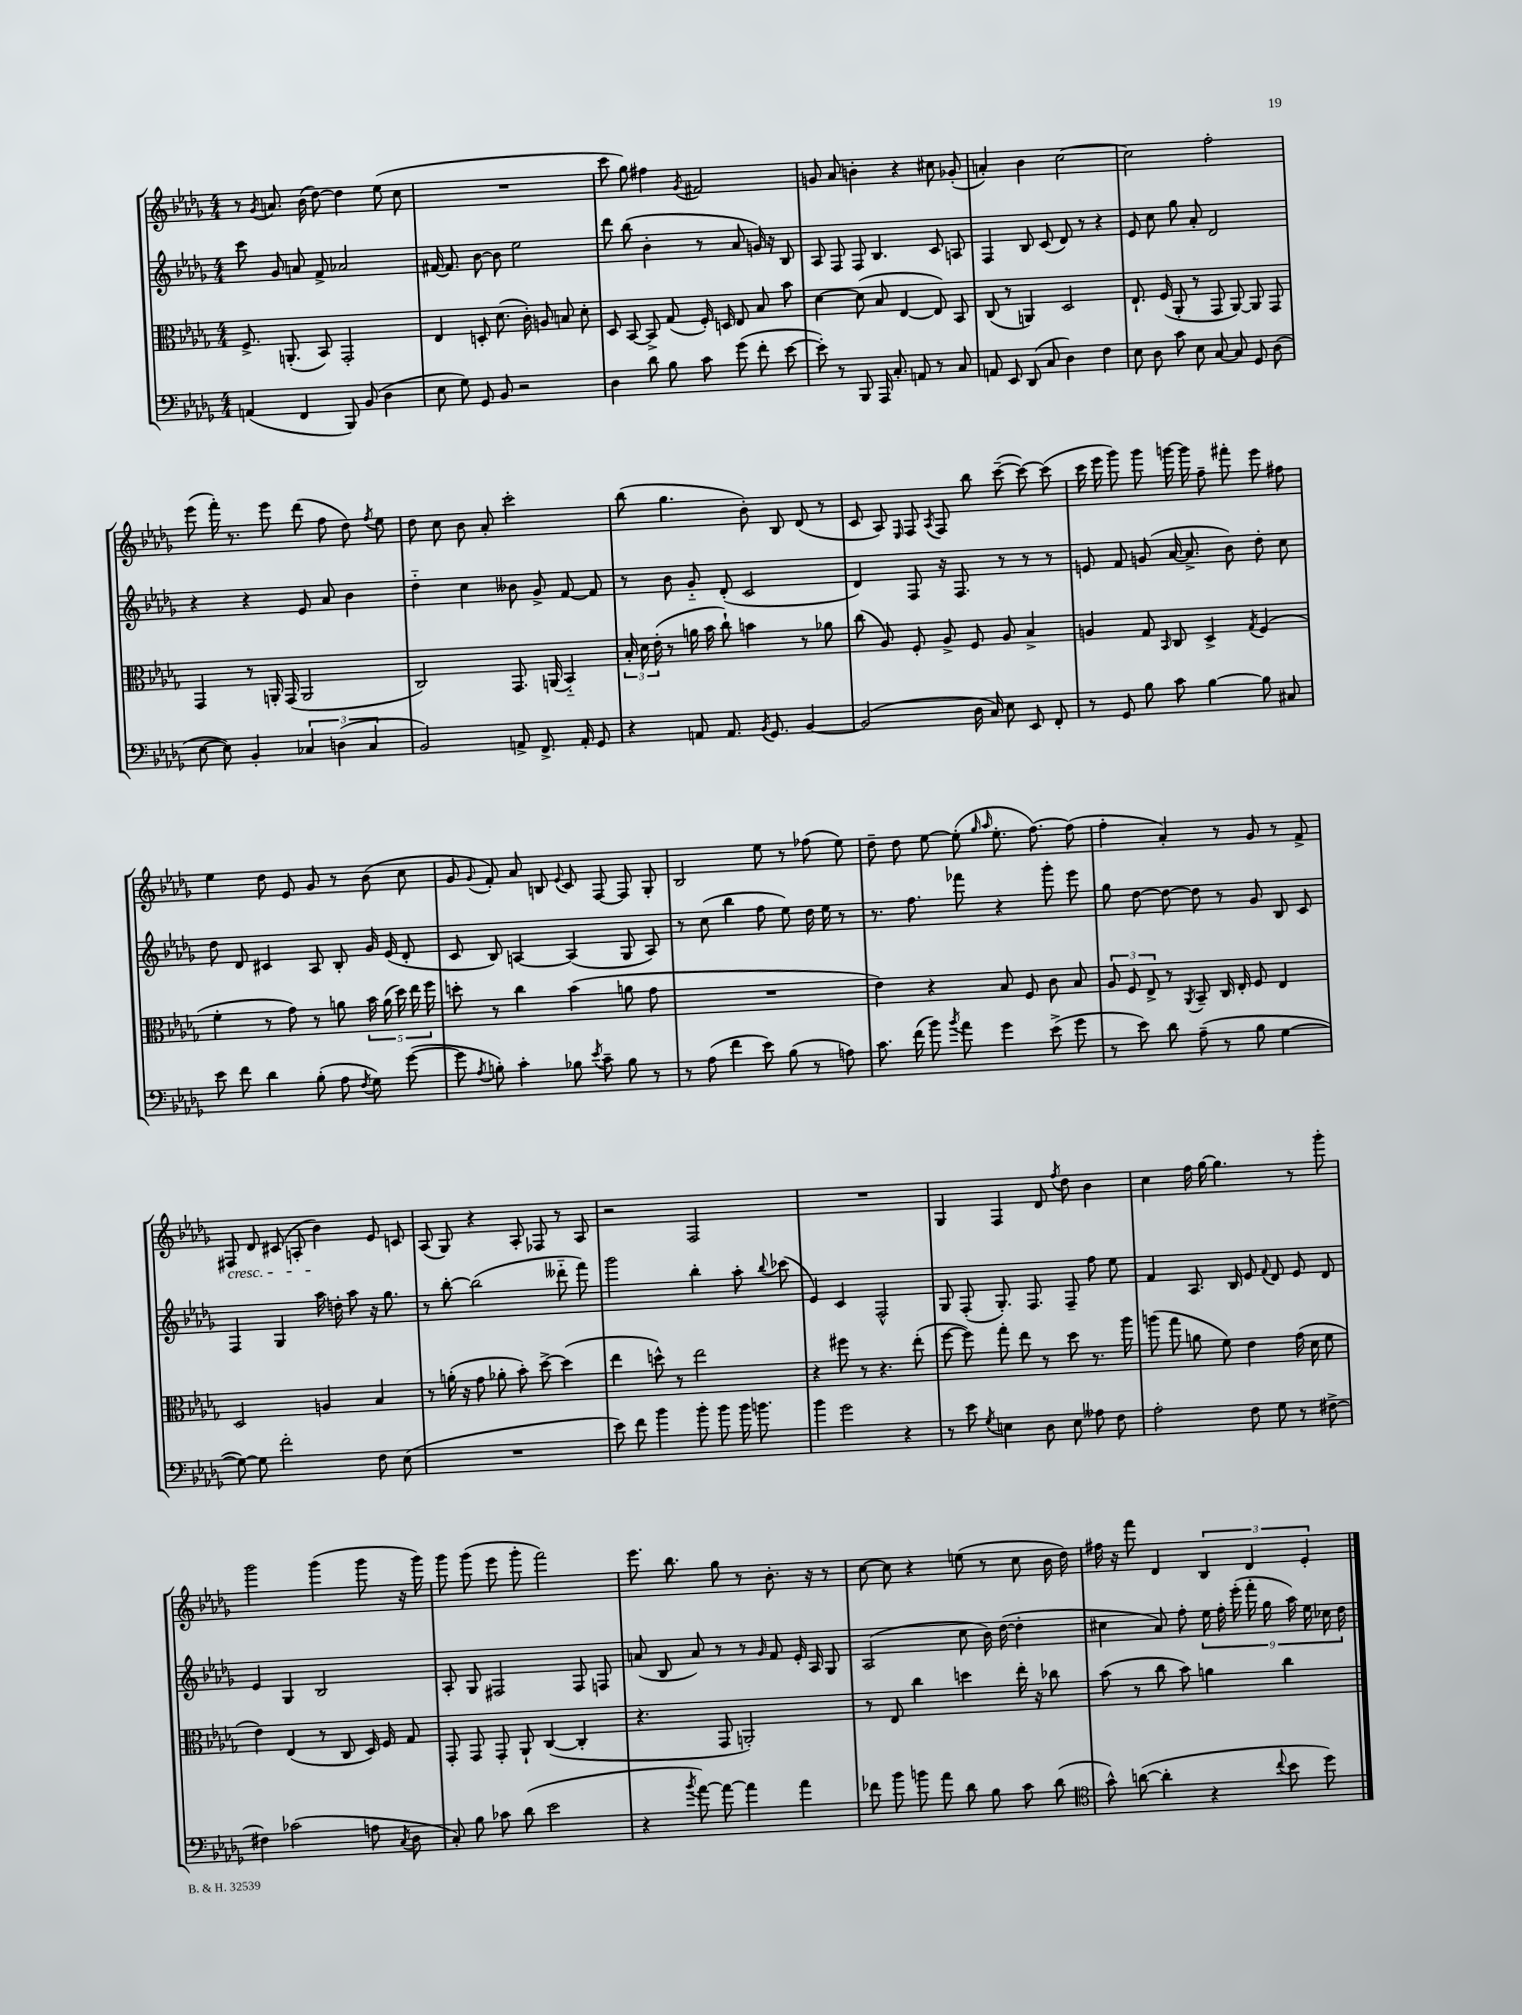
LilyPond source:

<<
\new StaffGroup <<
\new Staff = "s0" {
    \clef treble \key des \major \numericTimeSignature \time 4/4
    \autoBeamOff r8 \acciaccatura { ges'8 } a'8. bes'16( des''8~) des''4 ees''8( c''8 |
    R1 |
    c'''8 ges''8) fis''4 \acciaccatura { ges'8 } fis'2 |
    g'8 aes'8 b'4-. r4 cis''8 ges'8-.( |
    a'4-.) bes'4 c''2~ |
    c''2 f''2-. |
    ees'''8( f'''16-.) r8. ees'''8 des'''8( f''8 des''8) \acciaccatura { f''8 } ees''8 |
    des''8 c''8 bes'8 aes'8-. c'''2-. |
    bes''8( ges''4. bes'8-.) bes8 des'8( r8 |
    c'8 aes8) \grace { ees16 } f8 \acciaccatura { aes8 } f8 bes''8 c'''8~--( c'''8~) c'''8( |
    c'''16 ees'''16 ges'''8) ges'''8 g'''16~ g'''16 f''8-- fis'''8-. ees'''8 fis''8 |
    ees''4 des''8 ees'8 ges'8 r8 bes'8( c''8 |
    ges'8 \appoggiatura { ges'8 } f'8-.) aes'8 b8 \appoggiatura { ees'8 } c'8 f8~ f8 ges8-. |
    bes2 ees''8 r8 fes''8( ees''8) |
    des''8-- des''8 ees''8~ ees''8-.( \grace { ges''16 aes''16 } ees''8.-. f''8.~) f''8( |
    f''4-. aes'4-.) r8 ges'8 r8 f'8-> |
    fis8\cresc des'8 cis'8( a8-. bes'4\!) ees'8 c'8 |
    aes8( ges8) r4 aes8-. fes8 r8 aes8 |
    r2 f2 |
    R1 |
    ges4 f4 des'8 \acciaccatura { f''8 } des''8 bes'4 |
    c''4 f''16 ges''16~ ges''4. r8 ges'''8-. |
    ges'''2 ges'''4( ges'''8 r16 ges'''16) |
    ges'''8 ges'''8( ees'''8 ges'''8-. f'''2) |
    ees'''8. bes''8. ges''8 r8 bes'8.-. r16 r8 |
    c''8~ c''8 r4 e''8( r8 c''8 bes'16 des''16) |
    fis''16 r16 f'''8 des'4 \tuplet 3/2 { bes4 des'4 ees'4-. } \bar "|." |
}
\new Staff = "s1" {
    \clef treble \key des \major \numericTimeSignature \time 4/4
    \autoBeamOff c'''8 ges'8 a'8 f'8-> aes'2 |
    fis'16~ fis'8. bes'8~ bes'8 ees''2 |
    des'''8 bes''8( bes'4-. r8 aes'8 g'16) r16 bes8 |
    aes8 f8 f8 bes4. c'8 a8 |
    f4 bes8 c'8( des'8) r8 r4 |
    ees'8 c''8 ges''8 aes'8-. des'2 |
    r4 r4 ees'8 aes'8 bes'4 |
    des''4-_ c''4 beses'8 ges'8-> f'8~ f'8 |
    r8 bes'8 ges'8-_ des'8-.( c'2 |
    des'4) f8 r16 f8. r8 r8 r8 |
    e'8 f'8 g'8( aes'16~ aes'8.-> bes'8) des''8-. c''8 |
    des''8 des'8 cis'4 aes8 bes8-. ges'16 ees'16( des'8-. |
    c'8 bes8) a4~ a4( ges8 a8) |
    r8 c''8( bes''4 f''8 ees''8) des''16 ees''16 r8 |
    r8. f''8. fes'''8 r4 ges'''8-. ees'''8 |
    ges''8 des''8~ des''8~ des''8 r8 ges'8 bes8 c'8 |
    f4 ges4 aes''16 d''16-. aes''8 r16 ges''8. |
    r8 bes''8~-. bes''2( deses'''8-_ f'''8) |
    ges'''2 bes''4-. aes''8-. \appoggiatura { bes''8 } ces'''8( |
    ees'4) c'4 f2-^ |
    ges8 f8-.( ges8.-.) f8. f8-- f''8 ees''8 |
    f'4 aes8. bes16 ees'8 \appoggiatura { f'8 } des'8 ees'8 des'8 |
    ees'4 ges4 bes2 |
    aes8-. ges8 fis2 fis8 f8 |
    a'8( bes8 a'8) r8 r8 \grace { ges'16 } f'8 ees'16-. aes16 ges8 |
    aes2( c''8 bes'16) des''16~( des''4-. |
    cis''4 aes'8) f''8-. \tuplet 9/8 { ees''16 f''16-. ees'''16-.( f'''16-. ges''16 aes''16) ees''16 ces''16 des''16 } \bar "|." |
}
\new Staff = "s2" {
    \clef alto \key des \major \numericTimeSignature \time 4/4
    \autoBeamOff f8.-> a,8.-.( bes,8) ges,2-. |
    ees4 d8-. des'8.( c'16-.) a8 b8 des'8-. |
    des8 bes,8~ bes,8-> ges8( f16-.) d16 ees8 bes8 bes'8 |
    des'4~ des'8( bes8 ees4~ ees8) bes,8 |
    c8( r8 a,4) des2 |
    ees8.-! f16( aes,8-. r8 ges,8 aes,8~) aes,8 ges,8 |
    ges,4 r8 a,16-. ges,16( a,2 |
    c2) ges,8. a,16( bes,4-_) |
    \tuplet 3/2 { bes16-. des'16 ees'16-.( } r8 a'16 bes'16 c''8-!) b'4 r8 aes'8 |
    c''8( aes8) f8-. aes8-> f8 aes8 bes4-> |
    a4 ges8 \grace { bes,16 } c8 des4-> \acciaccatura { ges8 } f4( |
    f'4-. r8 ges'8) r8 a'8 \tuplet 5/4 { bes'16 a'16( des''16) ees''16 f''16 } |
    d''8-. r8 c''4 bes'4( a'8 ges'8 |
    R1 |
    ees'4) r4 bes8 f8 c'8 bes8 |
    \tuplet 3/2 { aes8 f8 ees8-> } r8 \acciaccatura { aes,8 } bes,8-- c16 ees16-. f8 ees4 |
    des2 a4 bes4 |
    r8 a'16-.( r16 ges'8 aes'8-. bes'8-.) des''8~-> des''4( |
    ees''4 d''8-^) r8 ees''2 |
    r4 fis''8 r8 r4. ees''8-.( |
    f''8~ f''8) ges''8-. ees''8 r8 des''8 r8. aes''16 |
    a''8( ges''8 a'8 f'8) ees'4 ges'16( des'16 f'8 |
    ees'4) ees4( r8 c8 des16) f16 ges8 |
    ges,8-. ges,8 ges,8-. aes,8-! c4~( c4-. |
    r4. ges,8 a,2-.) |
    r8 ees8 c''4 d''4 ees''16-. r16 ces''8 |
    bes'8( r8 c''8 bes'8) a'4 c''4 \bar "|." |
}
\new Staff = "s3" {
    \clef bass \key des \major \numericTimeSignature \time 4/4
    \autoBeamOff a,4( f,4 bes,,8) bes,8( des4 |
    ees8 ges8) ges,8 bes,8 r2 |
    des4 des'8 bes8 c'8 ges'8( f'8-. ees'8~ |
    ees'8-.) r8 bes,,8 aes,,16 c8.-. a,8 r8 c8 |
    a,8 ees,8 des,8( c8 des4) f4 |
    ees8 des8 c'8 ees8 c8~ c8 ges,8 des8( |
    ees8~ ees8) bes,4-. \tuplet 3/2 { ces4 d4( ces4 } |
    bes,2) a,8-> f,8.-> a,16-. ges,8 |
    r4 a,8 a,8. \acciaccatura { bes,8 } ges,8. bes,4~ |
    bes,2( des16 c16) ees8 ees,8 f,8-. |
    r8 ges,8 bes8 c'8 bes4~ bes8 cis8 |
    ees'8 f'8 des'4 bes8-.( aes8 \acciaccatura { f8 } ges8) ges'8~( |
    ges'8 \acciaccatura { aes8 } b8-.) c'4-. bes8 \acciaccatura { ees'8 } c'8-- bes8 r8 |
    r8 aes8( f'4 ees'8) bes8( r8 a8) |
    c'8. f'16( bes'8) \acciaccatura { bes'8 } aes'8 ges'4 ees'8->( ges'8 |
    r8 ees'8) des'8 aes8--( r8 bes8 ges4~ |
    ges8~) ges8 f'2-. f8 ees8( |
    R1 |
    ees'8) f'8 bes'4 bes'8-. bes'8 bes'16 b'8. |
    bes'4 ges'2 r4 |
    r8 ees'8 \acciaccatura { ges8 } e4 des8 e8 aeses8 f8 |
    aes2-. f8 ges8 r8 fis8~-> |
    fis4 ces'2( a8 \acciaccatura { c8 } des8 |
    c8-.) bes8 ces'8 des'8( ees'2 |
    r4 \acciaccatura { bes'8 } aes'8~) aes'8~ aes'4 aes'4 |
    fes'8 bes'8 b'8 aes'8 des'8 bes8 c'8 des'8( |
    \clef tenor ges'8-^) a'8~( a'4-. r4 \appoggiatura { c''8 } bes'8 des''8) \bar "|." |
}
>>
>>
\layout { \context { \Score \remove "Bar_number_engraver" } }
